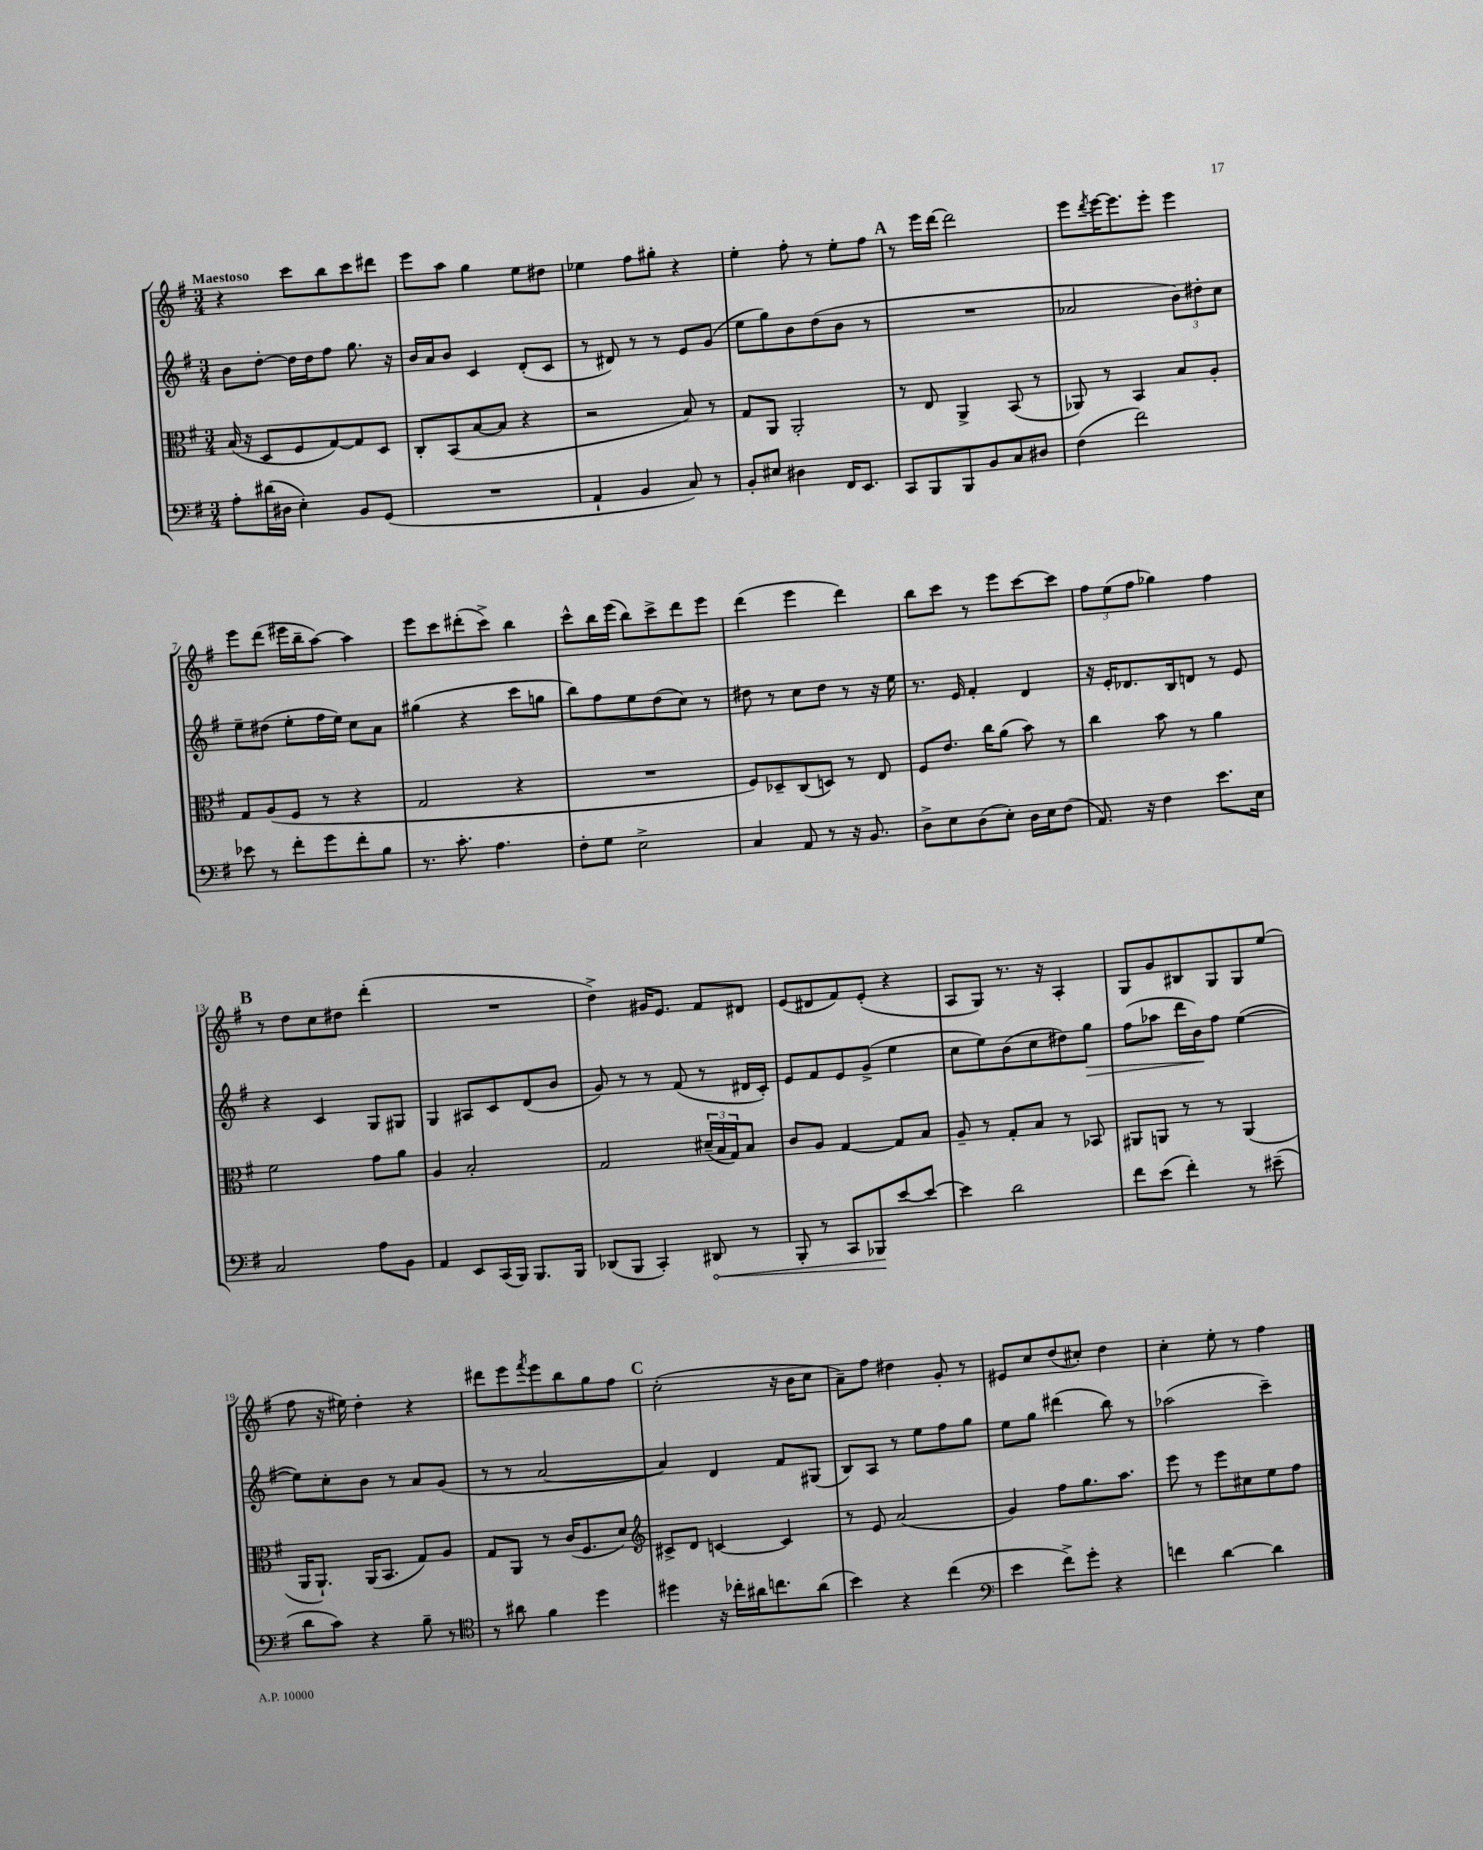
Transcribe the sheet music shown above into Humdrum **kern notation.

**kern	**kern	**kern	**kern
*staff4	*staff3	*staff2	*staff1
*clefF4	*clefC3	*clefG2	*clefG2
*k[f#]	*k[f#]	*k[f#]	*k[f#]
*M3/4	*M3/4	*M3/4	*M3/4
8A'	(16B	8b	4r
.	16r	.	.
(16d#	8D	[8dd'	.
16D#	.	.	.
4E')	8F#	16dd]	8ccc
.	.	16dd	.
.	[8G)	8ff#	8bb
8BB	8G]	8.gg	8ccc
(8GG	8D	.	8ddd#
.	.	16r	.
=	=	=	=
2.r	8C'	16b	8eee
.	.	16a	.
.	(8BB	8b	8aa
.	[8B	4c	4gg
.	8B]	.	.
.	4r	(8d'	8ee
.	.	8c	8dd#
=	=	=	=
4AA`	2r	8r	4ee-
.	.	8d#)	.
4BB	.	8r	8ff#
.	.	8r	8gg#'
8C)	8B)	8e	4r
8r	8r	(8g	.
=	=	=	=
8BB'	8G	8ee	4ee'
8E#	8AA	8gg)	.
4D#	2AA'	8b	8ff#'
.	.	(8dd	8r
16FF#	.	8b	8ee'
8.EE	.	.	.
.	.	8r	8ff#
=	=	=	=
8CC	8r	2.r	8r
8BBB	8E	.	16eee
.	.	.	[16ddd
8BBB	4AA^	.	2ddd]
8BB	.	.	.
8C	(8BB	.	.
8D#	8r	.	.
=	=	=	=
(4F#	8AA-)	2a-	8eee
.	.	.	8qddd
.	8r	.	[16eee
.	.	.	8.eee]
2f#)	4BB	.	.
.	.	.	8eee'
.	8B	12b)	4eee
.	.	12dd#'	.
.	8A'	.	.
.	.	12cc	.
=	=	=	=
8e-	8G	8ee~	8eee
8r	(8A	(8dd#	(8ddd
8f#'	8F#	8ee'	16eee#
.	.	.	16bb~
8g	8r	16ff#	[8aa)
.	.	16ee)	.
8f#'	4r	8cc	4aa]
8B	.	8a	.
=	=	=	=
8.r	2G	(4gg#	8eee
.	.	.	8ccc
8.c'	.	.	.
.	.	4r	(8ddd#'
4.A	.	.	8ccc^)
.	4r	8ccc	4bb
.	.	8gg	.
=	=	=	=
8F#'	2.r	8bb)	8ccc^^
8G	.	8ff#	16bb
.	.	.	(16eee
2E^	.	8ee	8bb)
.	.	(8dd	8ccc^
.	.	8cc)	8ddd
.	.	8r	8eee
=	=	=	=
4C	8F#)	8dd#	(4ddd
.	8D-~	8r	.
8AA	(8C	8cc	4eee
8r	8D)	8dd#	.
16r	8r	8r	4ddd)
8.BB	.	.	.
.	8E	16r	.
.	.	16ee	.
=	=	=	=
8D^	8F#	8.r	8bb
8E	8.e	.	8ccc
.	.	16e	.
(8D	.	4f#'	8r
.	16cc	.	.
8E')	(8a	.	8eee
16D	8b)	4d	[8ccc
16E	.	.	.
(8F#	8r	.	8ccc]
=	=	=	=
8.AA)	4cc	16r	12ff#
.	.	16e'	.
.	.	.	(12ee
.	.	8.d-	.
.	.	.	12ff#
16r	.	.	.
4F#	8b	.	4gg-)
.	.	16B	.
.	8r	8d	.
8.e	4a	8r	4ff#
.	.	8e	.
16E	.	.	.
=	=	=	=
2C	2f#	4r	8r
.	.	.	8dd
.	.	4c	8cc
.	.	.	8dd#
8A	8g	8G	(4ddd'
8BB	8a	8G#	.
=	=	=	=
4AA	4A	4G	2.r
8EE	2B'	8A#	.
(16CC	.	8c	.
16BBB)	.	.	.
8.BBB	.	(8d	.
.	.	8b	.
16BBB	.	.	.
=	=	=	=
(8DD-	2G	8g)	4dd^)
8BBB	.	8r	.
4CC')	.	8r	16g#
.	.	.	8.e
.	.	(8f#	.
8DD#	(24d#~	8r	8f#
.	24B	.	.
.	24G)	.	.
8r	8B	16d#	8d#
.	.	16c')	.
=	=	=	=
8BBB'	8c	8e	(8e
8r	8A	8f#	8d#
8CC	[4G	8e	8f#)
8BBB-	.	(8g^	(8e'
[8e	8G]	4ee	4r
8e_	8B	.	.
=	=	=	=
4e]	8A~	8cc	8A
.	8r	8ee)	8G)
2d	8G'	(8b	8.r
.	8B	8cc	.
.	.	.	16r
.	8r	8dd#)	4A'
.	8BB-	8gg	.
=	=	=	=
8f#	8AA#	(8ff#	8G
(8e	8AA	8aa-	8g
4f#')	8r	16ddd	8B#
.	.	16b)	.
.	8r	8ff#	8G
8r	(4AA	([4ee	8G
(8e#~	.	.	(8ee
=	=	=	=
8d	16AA	8ee])	8ff#
.	8.AA`)	.	.
8c)	.	8cc'	16r
.	.	.	16ee#)
4r	(16AA	8b	4dd'
.	8.BB	.	.
.	.	8r	.
8B~	8G)	8a	4r
8r	8A	(8g	.
=	=	=	=
*clefC4	*	*	*
8r	8G	8r	8ddd#
8a#	8AA	8r	8eee
.	.	.	8qfff#
4f#	8r	[2a	8eee
.	(16c	.	8bb
.	8.F#	.	.
4dd	.	.	8gg
.	8d)	.	8ff#
=	=	=	=
*	*clefG2	*	*
4dd#	8c#^	4a])	(2cc'
.	8d	.	.
16r	[4c	4d	.
16cc-'	.	.	.
16a#	.	.	.
8.cc	.	.	.
.	4c]	8f#	16r
.	.	.	16b
(8a#	.	(8G#	8cc
=	=	=	=
4b)	8r	8B)	8a~)
.	8e	8A	8ff#
4r	(2a	8r	4dd#
.	.	8ee	.
(4cc	.	8ff#	8g'
.	.	8gg	8r
=	=	=	=
*clefF4	*	*	*
4e	4g)	8ee	8e#
.	.	8gg	8cc
8f#^)	8ff#	(4ddd#	(8dd
8g'	8.gg	.	8cc#')
4r	.	8bb)	4dd
.	8.aa	.	.
.	.	8r	.
=	=	=	=
4f	8eee	(2aa-	4cc'
.	8r	.	.
[4d	8eee	.	8ee'
.	8cc#	.	8r
4d]	8ee	4ccc~)	4ff#
.	8ff#	.	.
==	==	==	==
*-	*-	*-	*-
